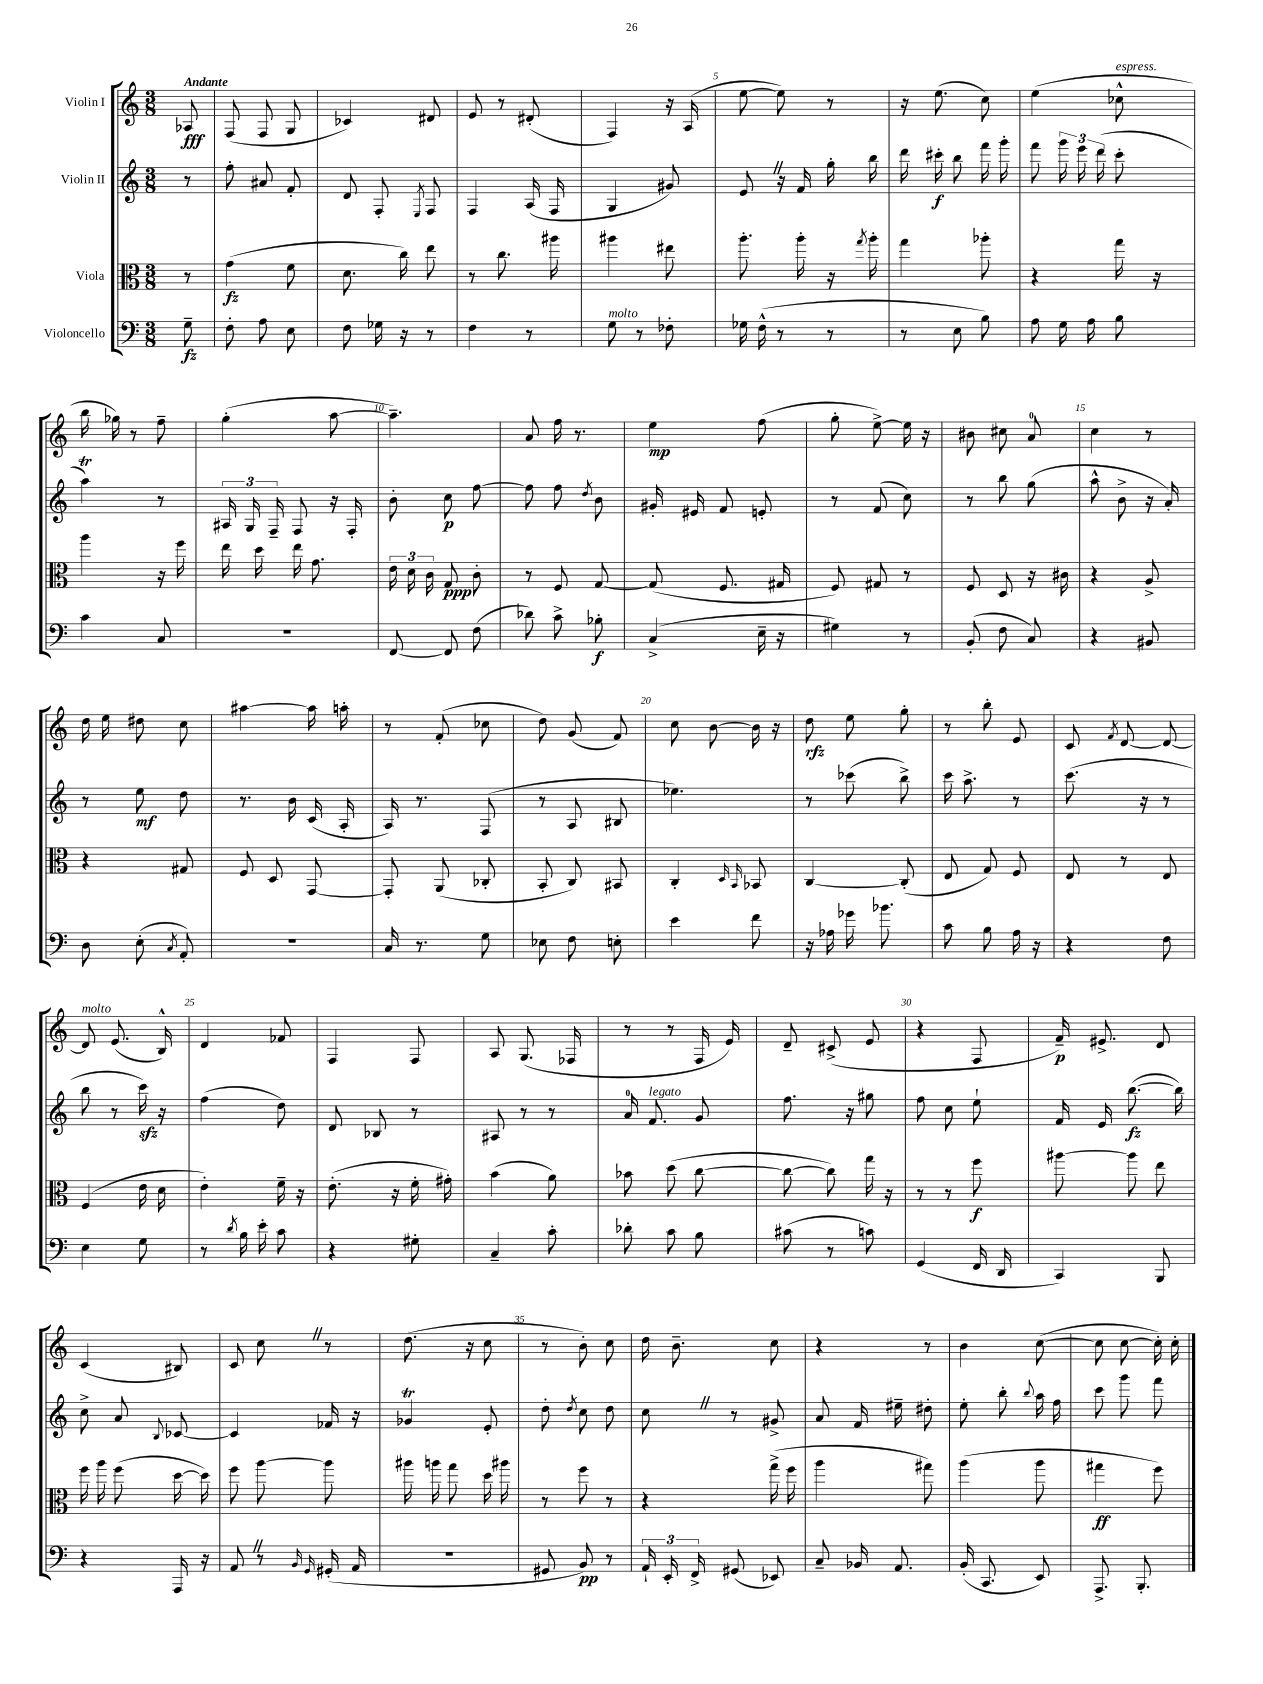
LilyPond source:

<<
\new StaffGroup <<
\new Staff = "s0" \with { instrumentName = "Violin I" } {
    \clef treble \key c \major \numericTimeSignature \time 3/8 \partial 8 \tempo "Andante"
    \autoBeamOff aes8\fff |
    f8( f8 g8 |
    ces'4) dis'8 |
    e'8 r8 dis'8-.( |
    f4) r16 a16( |
    e''8~ e''8) r8 |
    r16 e''8.( c''8) |
    e''4( ces''8-^^\markup { \italic "espress." } |
    b''16 ges''16) r8 f''8-- |
    g''4-.( a''8~ |
    a''4.--) |
    a'8 f''16 r8. |
    e''4\mp f''8( |
    g''8-. e''8~->) e''16 r16 |
    bis'8 cis''8 a'8-0 |
    c''4 r8 |
    d''16 e''16 dis''8 c''8 |
    ais''4~ ais''16 a''16-. |
    r8 f'8-.( ces''8 |
    d''8) g'8( f'8) |
    c''8 b'8~ b'16 r16 |
    d''8\rfz e''8 g''8-. |
    r8 b''8-. e'8 |
    c'8 \acciaccatura { f'8 } d'8~ d'8~ |
    d'8^\markup { \italic "molto" } e'8.( b16-^) |
    d'4 fes'8 |
    f4 f8 |
    a8 g8.( fes16 |
    r8 r8 f16 e'16) |
    d'8-- cis'8->( e'8 |
    r4 f8 |
    f'16--\p) eis'8.-> d'8 |
    c'4( bis8) |
    c'8 c''8 \once \override BreathingSign.text = \markup { \musicglyph "scripts.caesura.straight" } \breathe r8 |
    d''8.( r16 c''8 |
    r8 b'8-.) c''8 |
    d''16 b'8.-- c''8 |
    r4 r8 |
    b'4 c''8~( |
    c''8 c''8~ c''16-.) c''16-. \bar "|." |
}
\new Staff = "s1" \with { instrumentName = "Violin II" } {
    \clef treble \key c \major \numericTimeSignature \time 3/8 \partial 8
    \autoBeamOff r8 |
    f''8-. ais'8 f'8-. |
    d'8 f8-. \acciaccatura { e8 } f8 |
    f4 a16( f16 |
    g4 gis'8) |
    e'8 \once \override BreathingSign.text = \markup { \musicglyph "scripts.caesura.straight" } \breathe r16 f'16 g''16-. b''16 |
    d'''16 cis'''16-.\f b''8 f'''16 g'''16-. |
    f'''8 \tuplet 3/2 { g'''16 e'''16 d'''16( } c'''8-. |
    a''4\trill) r8 |
    \tuplet 3/2 { ais16 g16 f16-- } f8 r16 f16-. |
    b'8-. c''8\p f''8~ |
    f''8 f''8 \acciaccatura { d''8 } b'8 |
    gis'16-. eis'16 f'8 e'8-. |
    r8 f'8( c''8) |
    r8 b''8 g''8( |
    a''8-^ b'8-> r16 a'16-.) |
    r8 e''8\mf d''8 |
    r8. b'16 c'16( a16-. |
    a16) r8. f8( |
    r8 a8 bis8 |
    ees''4.) |
    r8 ces'''8( b''8->) |
    c'''16 a''8.-> r8 |
    c'''8.( r16 r8 |
    b''8 r8 c'''16\sfz) r16 |
    f''4( d''8) |
    d'8 bes8 r8 |
    ais8 r8 r8 |
    a'16-0 f'8.^\markup { \italic "legato" } g'8 |
    f''8. r16 gis''8 |
    f''8 c''8 e''8-! |
    f'16 e'16 b''8.~\fz( b''16) |
    c''8-> a'8 \appoggiatura { b8 } ces'8~ |
    ces'4 fes'16 r16 |
    ges'4\trill e'8-. |
    d''8-. \acciaccatura { d''8 } c''8 d''8 |
    c''8 \once \override BreathingSign.text = \markup { \musicglyph "scripts.caesura.straight" } \breathe r8 gis'8-> |
    a'8 f'16 eis''16-- dis''8-. |
    e''8-. b''8-. \appoggiatura { b''8 } a''16 f''16 |
    c'''8 g'''8 f'''8 \bar "|." |
}
\new Staff = "s2" \with { instrumentName = "Viola" } {
    \clef alto \key c \major \numericTimeSignature \time 3/8 \partial 8
    \autoBeamOff r8 |
    g'4\fz( f'8 |
    d'8. c''16) e''8 |
    r8 c''8. ais''16 |
    ais''4 eis''8 |
    a''8.-. a''16-. r16 \acciaccatura { g''8 } a''16-. |
    g''4 aes''8-. |
    r4 g''16 r16 |
    a''4 r16 f''16 |
    e''16 d''16 e''16 g'8. |
    \tuplet 3/2 { e'16 d'16 c'16 } g8\ppp c'8-. |
    r8 f8 g8~ |
    g8( f8. gis16 |
    f8) gis8 r8 |
    f8 d8 r16 cis'16 |
    r4 a8-> |
    r4 gis8 |
    f8 d8 g,8~ |
    g,8-. a,8( ces8-. |
    b,8-. c8) bis,8 |
    c4-. \grace { d16 b,16 } bes,8 |
    c4~ c8-.( |
    e8 g8) f8 |
    e8 r8 e8 |
    f4( e'16 d'16 |
    e'4-.) f'16-- r16 |
    e'8.-.( r16 f'16-. gis'16-.) |
    b'4( a'8) |
    bes'8 d''8( c''8~ |
    c''8~ c''8) g''16 r16 |
    r8 r8 f''8\f |
    ais''8~ ais''8 e''8 |
    f''16 a''16 f''8( d''16~ d''16) |
    f''8 a''8~ a''8 |
    ais''16 a''16 g''8 d''16 ais''16 |
    r8 f''8 r8 |
    r4 g''16->( f''16 |
    a''4 gis''8) |
    a''4( a''8 |
    gis''4\ff f''8) \bar "|." |
}
\new Staff = "s3" \with { instrumentName = "Violoncello" } {
    \clef bass \key c \major \numericTimeSignature \time 3/8 \partial 8
    \autoBeamOff g8--\fz |
    f8-. a8 e8 |
    f8 ges16 r16 r8 |
    f4 r8 |
    g8^\markup { \italic "molto" } r8 fes8-. |
    ges16 f16-^( r8 r8 |
    r8 e8 b8) |
    a8 g16 a16 b8 |
    c'4 c8 |
    R4. |
    f,8~ f,8 f8( |
    des'8) c'8-> bes8-.\f |
    c4->( e16-- r16 |
    gis4) r8 |
    b,8-.( f8 c8) |
    r4 bis,8 |
    d8 e8-.( \acciaccatura { c8 } a,8-.) |
    R4. |
    c16 r8. g8 |
    ees8 f8 e8-. |
    e'4 f'8 |
    r16 aes16 ges'16 bes'8. |
    c'8 b8 a16 r16 |
    r4 f8 |
    e4 g8 |
    r8 \acciaccatura { d'8 } b16 e'16-. c'8 |
    r4 gis8-. |
    c4-- c'8-. |
    des'8-. c'8 b8 |
    cis'8( r8 c'8) |
    g,4( f,16 d,16 |
    c,4) b,,8 |
    r4 a,,16 r16 |
    a,8 \once \override BreathingSign.text = \markup { \musicglyph "scripts.caesura.straight" } \breathe r8 \grace { b,16 g,16 } gis,16-.( a,16 |
    R4. |
    gis,8 b,8\pp) r8 |
    \tuplet 3/2 { a,16-! e,16-. f,16-> } gis,8( ees,8) |
    c8-- bes,16 a,8. |
    b,16-.( c,8. e,8) |
    a,,8.-> b,,8.-. \bar "|." |
}
>>
>>
\layout { \context { \Score \override BarNumber.break-visibility = ##(#f #t #t) barNumberVisibility = #(every-nth-bar-number-visible 5) } }
